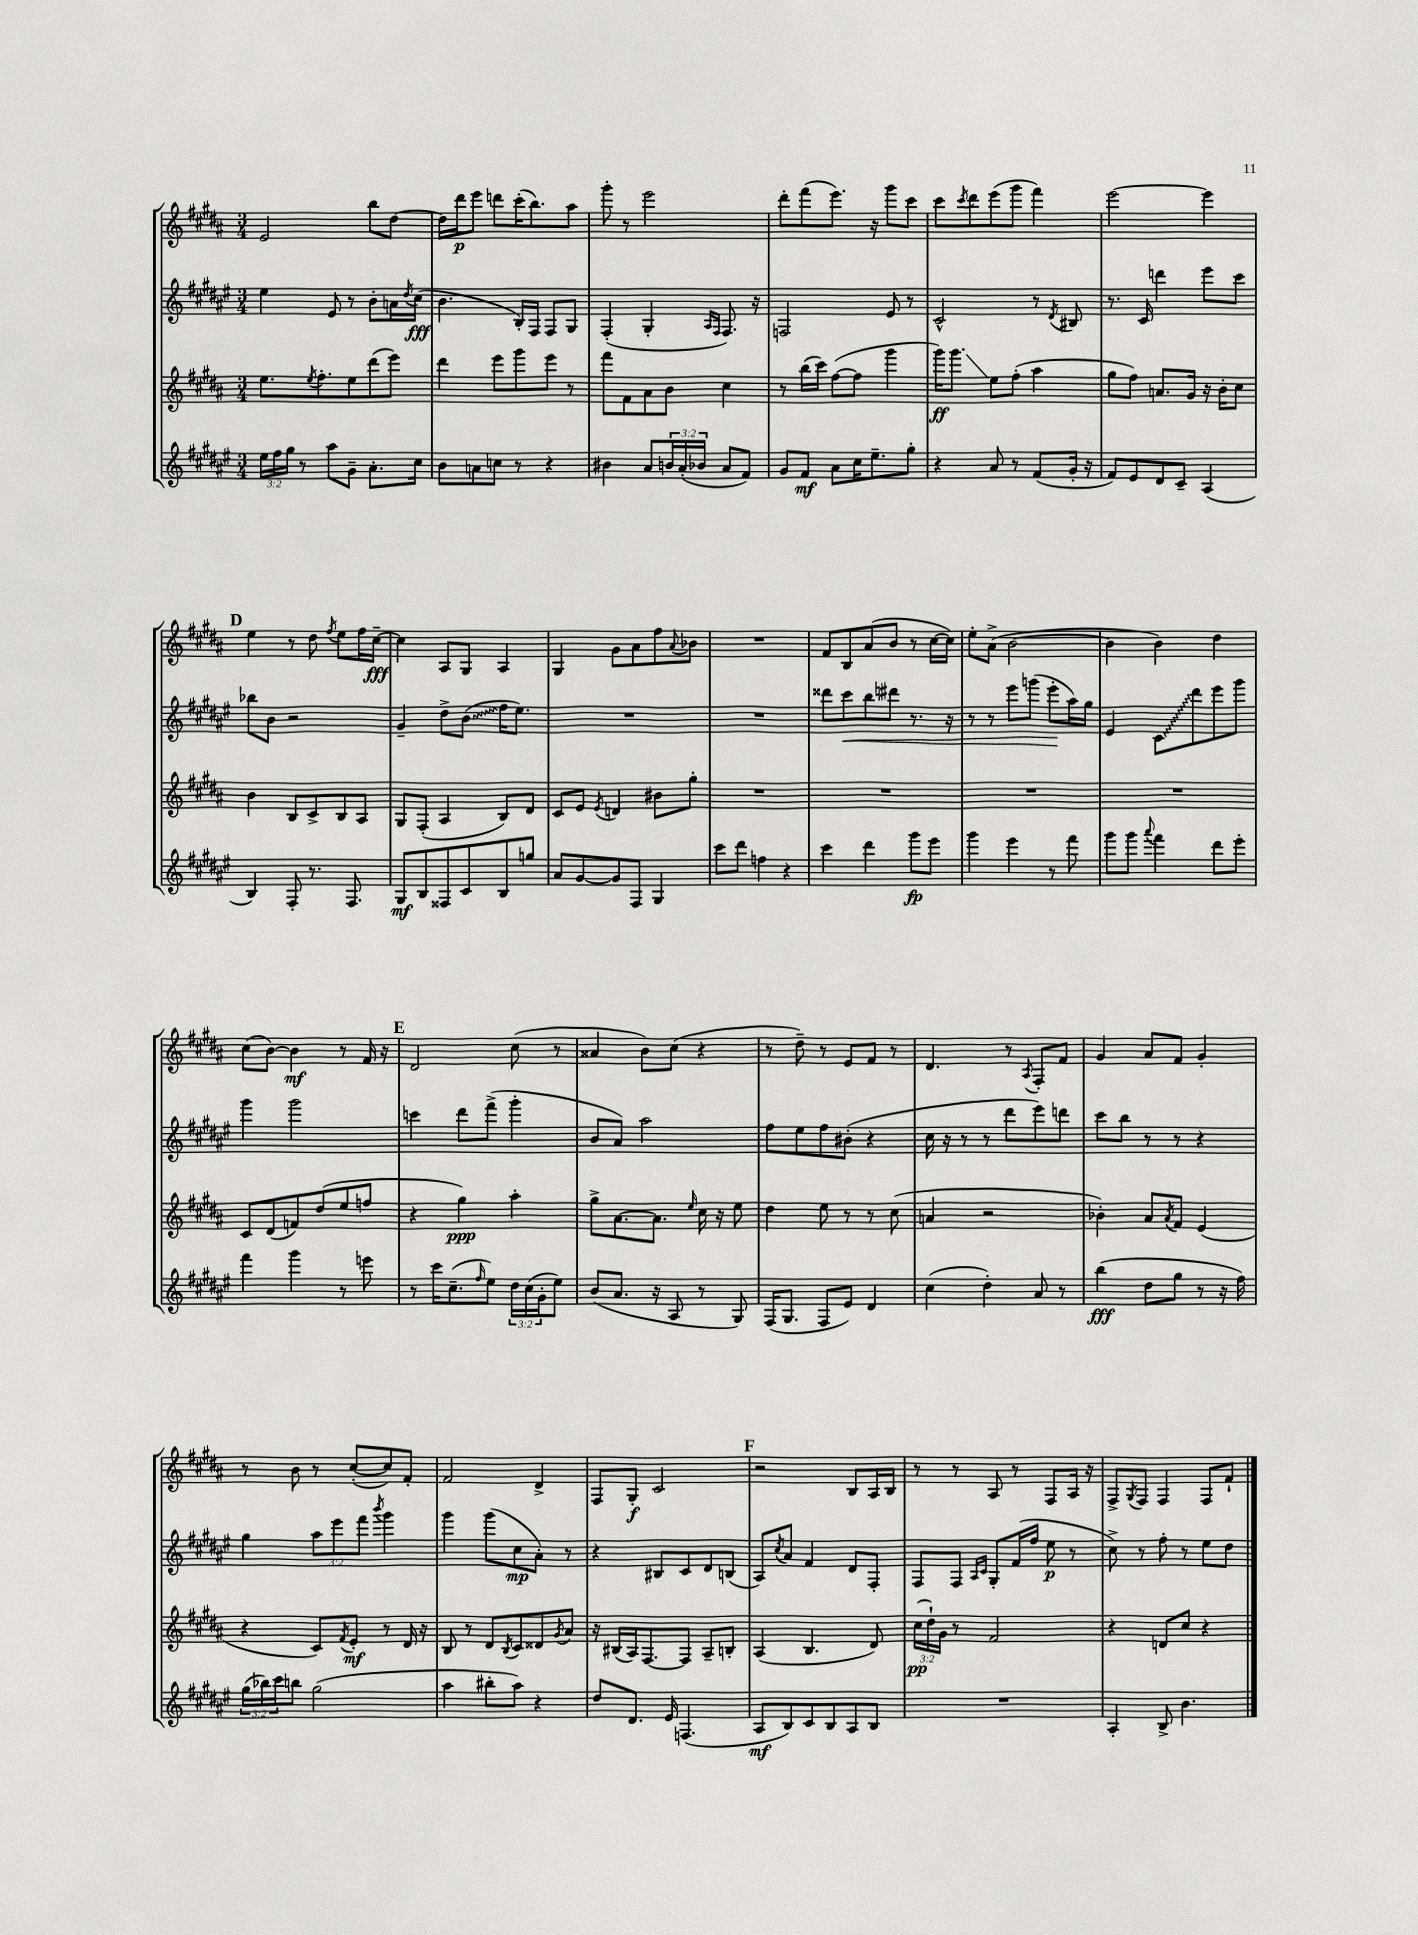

**kern	**kern	**kern	**kern
*staff4	*staff3	*staff2	*staff1
*clefG2	*clefG2	*clefG2	*clefG2
*k[f#c#g#d#a#e#]	*k[f#c#g#d#a#]	*k[f#c#g#d#a#e#]	*k[f#c#g#d#a#]
*M3/4	*M3/4	*M3/4	*M3/4
24ee#	8.ee	4ee#	2e
24ff#	.	.	.
24gg#	.	.	.
8r	.	.	.
.	8qee	.	.
.	8.ff#'	.	.
8aa#	.	8e#	.
8g#~	8ee	8r	.
8.a#'	(8ddd#	8b'	8bb
.	8eee)	16a	[8dd#
.	.	8qdd#	.
16cc#	.	(16cc#	.
=	=	=	=
8b	4ddd#	4.b	16dd#]
.	.	.	16ddd#
8a	.	.	8eee
8cc	8eee	.	8ddd
8r	8ggg#	16B')	(16ccc#'
.	.	16F#	8.bb)
4r	8eee	8F#	.
.	8r	8G#	8aa#
=	=	=	=
4b#	8fff#	(4F#'	8ggg#'
.	8f#	.	8r
8a#	8a#	4G#'	2eee
24b	8b	.	.
(24a#'	.	.	.
24b-	.	.	.
.	.	16qqA#	.
.	.	16qqF#	.
8a#	4cc#	8.F#)	.
8f#)	.	.	.
.	.	16r	.
=	=	=	=
8g#	8r	2F	8ddd#'
8f#	(16bb	.	(8fff#
.	16ccc#)	.	.
8a#	([8ff#	.	8.eee)
16cc#	8ff#]	.	.
8.ee#~	.	.	16r
.	4ggg#	8e#	8ggg#
8gg#'	.	8r	8ccc#
=	=	=	=
4r	16ggg#)	2c#^^	8ccc#
.	8.ggg#	.	.
.	.	.	8qccc#
.	.	.	8ddd#
8a#	8ee	.	(8eee
8r	(8ff#'	.	8ggg#
(8f#	4aa#	8r	4fff#)
.	.	8qd#	.
16g#'	.	8B#	.
16r	.	.	.
=	=	=	=
8f#)	8gg#	8.r	[2eee
8e#	8ff#)	.	.
.	.	16c#	.
8d#	8.a	4ddd	.
8c#~	.	.	.
.	16g#	.	.
(4A#	16r	8eee#	4eee]
.	16b'	.	.
.	8cc#	8ccc#	.
=	=	=	=
4B)	4b	8bb-	4ee
.	.	8b	.
8F#'	8B	2r	8r
8.r	8c#^	.	8dd#
.	.	.	8qff#
.	8B	.	8ee
8.F#	.	.	.
.	8A#	.	16ff#
.	.	.	[16cc#~
=	=	=	=
8G#	8G#	4g#~	4cc#]
8B	(8F#'	.	.
8F##	4A#	8dd#^	8A#
8c#	.	(8b	8G#
8B	8B)	16ff#	4A#
.	.	8.ee#)	.
8gg	8d#	.	.
=	=	=	=
8a#	8c#	2.r	4G#
[8g#	8e	.	.
.	8qe	.	.
8g#]	4d	.	8g#
8F#	.	.	8a#
4G#	8b#	.	8ff#
.	.	.	8qqa#
.	8gg#'	.	8b-
=	=	=	=
8ccc#	2.r	2.r	2.r
8ddd#	.	.	.
4ff	.	.	.
4r	.	.	.
=	=	=	=
4ccc#	2.r	8ddd##	8f#
.	.	8ccc#	8B
4ddd#	.	8bb	(8a#
.	.	8ddd#	8b
8ggg#	.	8.r	8r
8eee#	.	.	[16cc#
.	.	16r	16cc#])
=	=	=	=
4ggg#	2.r	8r	8ee'
.	.	8r	(8a#^
4eee#	.	8eee#	[2b
.	.	(8ggg	.
8r	.	8eee#'	.
8fff#	.	16aa#)	.
.	.	16gg#	.
=	=	=	=
8ggg#	2.r	4e#	4b]
8ggg#	.	.	.
8qqaaa#	.	.	.
4fff#	.	8c#	4b)
.	.	8ddd#	.
8ddd#	.	8eee#	4dd#
8eee#'	.	8ggg#	.
=	=	=	=
4fff#	8c#	4ggg#	(8cc#
.	(8d#	.	[8b)
4ggg#	8f)	2ggg#	4b]
.	(8dd#	.	.
8r	8ee	.	8r
8eee	8ff	.	16f#
.	.	.	16r
=	=	=	=
8r	4r	4ccc	2d#
16ccc#	.	.	.
(8.cc#~	.	.	.
.	4gg#)	8ddd#	.
16qqff#	.	.	.
8ee#)	.	(8fff#^	.
24dd#	4aa#'	4ggg#'	(8cc#
(24cc#	.	.	.
24g#'	.	.	.
8ee#)	.	.	8r
=	=	=	=
(8b	8gg#^	8b	4a##
8.a#	[8.a#	8a#)	.
.	.	2aa#	8b)
16r	8.a#]	.	.
8A#	.	.	(8cc#
.	16qqee	.	.
8r	16cc#	.	4r
.	16r	.	.
8G#)	8ee	.	.
=	=	=	=
(16F#	4dd#	8ff#	8r
8.G#	.	.	.
.	.	8ee#	8dd#~)
8F#	8ee	8ff#	8r
8e#)	8r	(8b#'	8e
4d#	8r	4r	8f#
.	(8cc#	.	8r
=	=	=	=
(4cc#	4a	16cc#	4.d#
.	.	16r	.
.	.	8r	.
4dd#')	2r	8r	.
.	.	8ddd#	8r
.	.	.	8qA#
8a#	.	8eee#)	8F#'
8r	.	8ddd	8f#
=	=	=	=
(4bb	4b-')	8ccc#	4g#
.	.	8bb	.
8dd#	8a#	8r	8a#
.	8qa#	.	.
8gg#	8f#	8r	8f#
8r	(4e	4r	4g#'
16r	.	.	.
16ff#)	.	.	.
=	=	=	=
(24gg#	4r	4gg#	8r
24bb-)	.	.	.
24ccc#	.	.	.
8bb	.	.	8b
(2gg#	8c#)	12aa#	8r
.	.	12eee#	.
.	8qf#	.	.
.	8e'	.	([8cc#'
.	.	12fff#	.
.	.	8qbbb	.
.	8r	4ggg#	8cc#])
.	16d#	.	8f#'
.	16r	.	.
=	=	=	=
4aa#	8B	4ggg#	2f#
.	8r	.	.
8bb#'	8d#	(8ggg#	.
.	8qB	.	.
8aa#)	8c#	8cc#	.
4r	8d##	8a#')	4d#^
.	8qg#	.	.
.	8a#	8r	.
=	=	=	=
8dd#	16r	4r	8F#
.	(16B#	.	.
8.d#	16A#)	.	8G#'
.	[8.F#	.	.
.	.	8B#	2c#
16e#	.	.	.
(4.F	8F#]	8c#	.
.	8A#~	8d#	.
.	8B'	(8B	.
=	=	=	=
8A#	(4A#	8A#)	2r
.	.	8qcc#	.
8B)	.	8a#	.
8c#	4.B	4f#	.
8B	.	.	.
8A#	.	8d#	8B
8B	8d#)	8F#'	16A#
.	.	.	16B
=	=	=	=
2.r	(24cc#	8F#	8r
.	24dd#`)	.	.
.	24g#	.	.
.	8r	8F#	8r
.	.	16qqA#	.
.	.	16qqc#	.
.	2f#	8G#'	8A#
.	.	(16f#	8r
.	.	16ff#	.
.	.	8ee#	8F#
.	.	8r	16A#
.	.	.	16r
=	=	=	=
4A#'	4r	8cc#^)	8F#^
.	.	.	8qG#
.	.	8r	8F#
8B^	8d	8ff#'	4F#
4.b	8cc#	8r	.
.	4r	8ee#	8F#
.	.	8dd#	8f#`
==	==	==	==
*-	*-	*-	*-
